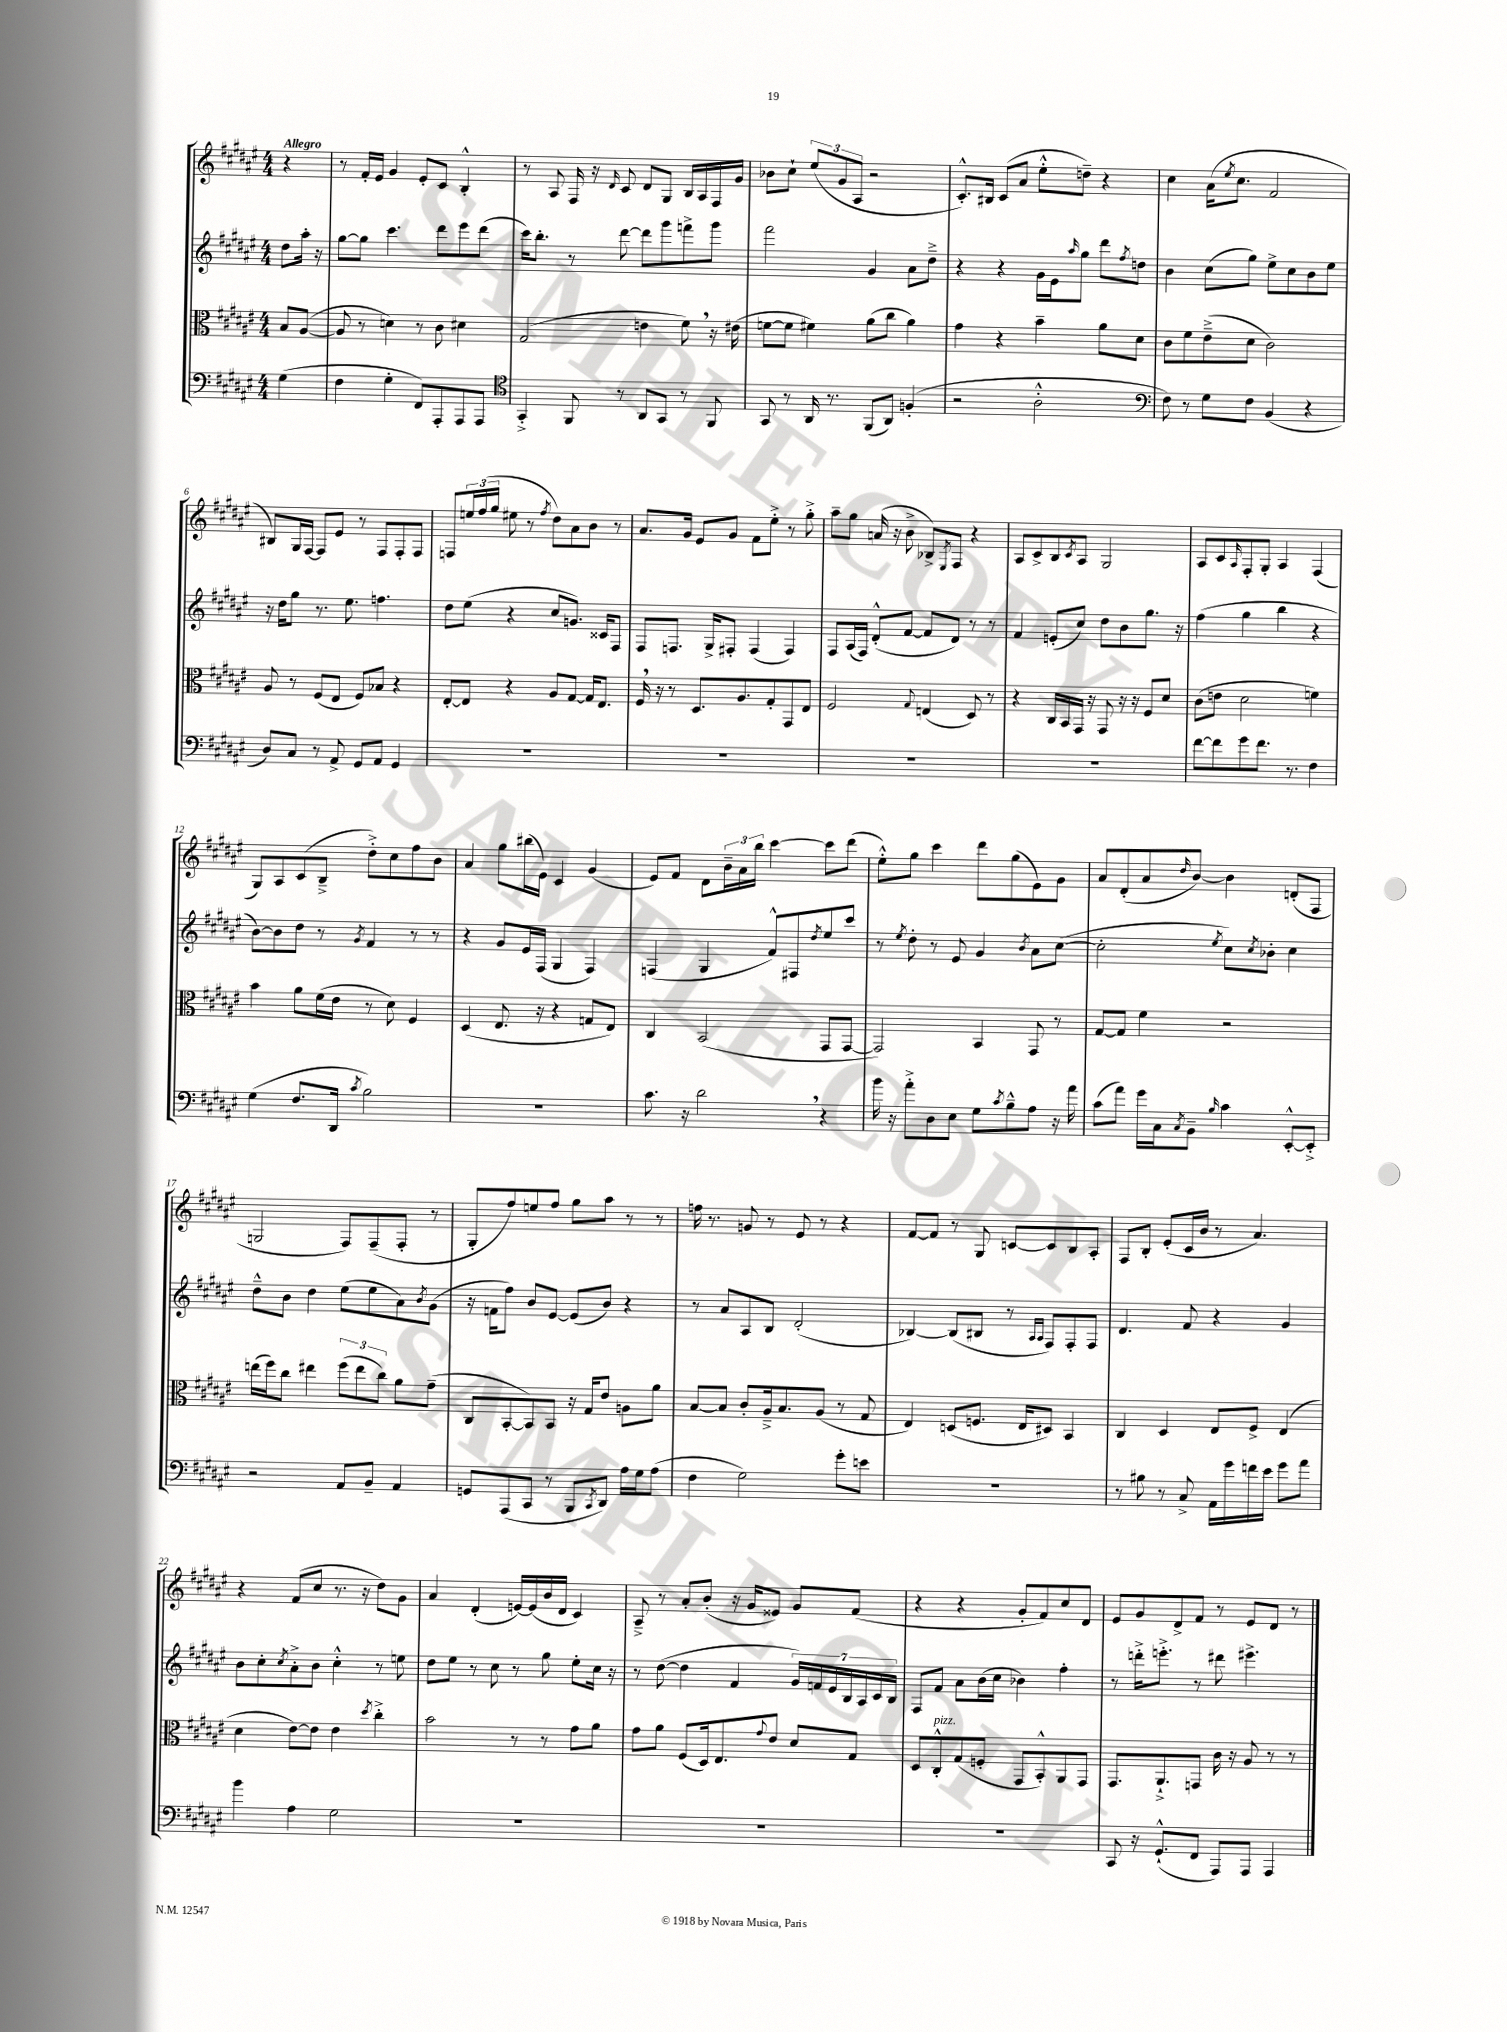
<<
\new StaffGroup <<
\new Staff = "s0" {
    \clef treble \key fis \major \numericTimeSignature \time 4/4 \partial 4 \tempo "Allegro"
    r4 |
    r8 fis'16-. eis'16 gis'4 eis'8-. cis'8 b4-.-^ |
    r8 ais8 fis16 r16 \grace { dis'16 } cis'8 dis'8 gis8 b16 ais16 fis16 gis'16 |
    bes'8 cis''8-! \tuplet 3/2 { eis''8( gis'8 ais8 } r2 |
    cis'8.-.-^) bis16 cis'8( ais'8 eis''8-.-^ d''8--) r4 |
    cis''4 ais'16( \acciaccatura { eis''8 } cis''8. fis'2 |
    bis8) gis16 fis16~ fis8 eis'8 r8 fis8 fis8-. fis8 |
    f8 \tuplet 3/2 { e''16 fis''16( gis''16 } eis''8 r8 \acciaccatura { fis''8 } dis''8) ais'8 b'8 r8 |
    ais'8. gis'16 eis'8 gis'8 fis'8 eis''8-.-> r8 gis''8-.-> |
    ais''8-- gis''8 a'16( r16 b'8-> bes8->) \acciaccatura { eis8 } fis8 r4 |
    ais8 cis'8-> b8 \acciaccatura { cis'8 } ais8 gis2 |
    ais8 cis'8 \grace { ais16 } fis8-. gis8-. ais4 fis4( |
    gis8) ais8 cis'8( b8---> dis''8-.->) cis''8 fis''8 b'8 |
    ais'4 gis''8 bis''16( eis'16) cis'4 gis'4( |
    eis'8) fis'8 dis'8 \tuplet 3/2 { b'16-- ais'16 b''16 } cis'''4~ cis'''8 dis'''8( |
    eis''8-.-^) gis''8 cis'''4 dis'''8 gis''8( eis'8) gis'8 |
    ais'8 dis'8-.( ais'8 \grace { dis''16 } b'8~) b'4 d'8-.( fis8 |
    g2 fis8) fis8--( fis8-. r8 |
    gis8-. fis''8) e''8 fis''8 gis''8 ais''8 r8 r8 |
    f''16 r8. g'8 r8 eis'8 r8 r4 |
    fis'8~ fis'8 r8 gis8 c'8~ c'8 b8 ais8-. |
    fis8 b8-. eis'8-.( cis'16 b'16 r8 ais'4.) |
    r4 fis'8( cis''8 r8. r16 dis''8) gis'8 |
    ais'4 dis'4-.( e'16~) e'16( b'16 dis'16 cis'4) |
    ais8---> r8 ais'8-. b'8-.( r16 gis'16 eisis'8) gis'8 fis'8( |
    r4 r4 gis'8-. fis'8) cis''8 dis'8 |
    eis'8 gis'8 dis'8-> fis'8 r8 eis'8 dis'8 r8 \bar "|." |
}
\new Staff = "s1" {
    \clef treble \key fis \major \numericTimeSignature \time 4/4 \partial 4
    dis''8 ais''16-. r16 |
    gis''8~ gis''8 cis'''4. dis'''8 eis'''8 dis'''8( |
    cis'''16) b''8.-. r8 dis'''8~ dis'''8 gis'''8 f'''8-> gis'''8 |
    fis'''2 gis'4 ais'8 dis''8---> |
    r4 r4 gis'16 eis'16 \grace { ais''16 } gis''8 dis'''8 \acciaccatura { fis''8 } d''8 |
    b'4 cis''8( gis''8) eis''8-> cis''8 b'8 eis''8 |
    r16 dis''16 gis''8 r8. eis''8. f''4. |
    dis''8 eis''8( r4 cis''8 g'8.) cisis'16 fis8 |
    fis8 f8. gis16-> fis8-. fis4( fis4) |
    fis8 ais16( fis16) dis'8-.-^( fis'8~ fis'8 dis'8) r8 r8 |
    fis'4 e'8-.( cis''8) dis''8 b'8 gis''8. r16 |
    fis''4( gis''4 b''4 r4 |
    b'8~) b'8 dis''8 r8 \acciaccatura { gis'8 } fis'4 r8 r8 |
    r4 gis'8 eis'16 fis16( gis4 fis4) |
    f4( gis4 fis'8-^) fis8 \acciaccatura { dis''8 } eis''8 cis'''8 |
    r8 \acciaccatura { eis''8 } dis''8-. r8 eis'8 gis'4 \acciaccatura { b'8 } ais'8 cis''8~( |
    cis''2-. \acciaccatura { eis''8 } cis''8) \acciaccatura { cis''8 } bes'8-. cis''4 |
    dis''8---^ b'8 dis''4 eis''8( eis''8 ais'8) \acciaccatura { b'8 } gis'8( |
    r16 f'16 fis''8) b'8 eis'8~ eis'8( b'8) r4 |
    r8 ais'8 ais8 b8 dis'2-.( |
    bes4~) bes8( bis8 r8 \grace { ais16 ais16 } fis8) fis8-. fis8 |
    dis'4. fis'8 r4 gis'4 |
    b'8 cis''8-. \acciaccatura { cis''8 } ais'8-.-> b'8 cis''4-.-^ r8 e''8 |
    dis''8 eis''8 r8 cis''8 r8 gis''8 eis''8-. cis''16 r16 |
    r8 dis''8~( dis''4 fis'4 \tuplet 7/4 { gis'16) f'16 eis'16 b16 ais16 cis'16 b16 } |
    fis8 fis'8 ais'8 b'16( cis''16 bes'4) fis''4-. |
    r8 d'''16-.-> e'''8.-.-> r8 dis'''8 eis'''4.-> \bar "|." |
}
\new Staff = "s2" {
    \clef alto \key fis \major \numericTimeSignature \time 4/4 \partial 4
    b8 ais8~( |
    ais8 r8 d'4) r8 cis'8 dis'4 |
    gis2( e'4 fis'8) \breathe r16 eis'16( |
    f'8~ f'8 fis'4) ais'8( cis''8 ais'4) |
    gis'4 r4 b'4-- ais'8 dis'8 |
    cis'8 fis'8 eis'8--->( dis'8 cis'2) |
    ais8 r8 fis8( eis8 fis8) bes8 r4 |
    eis8~-. eis8 r4 ais8 gis8~ gis16 eis8. |
    fis16 \breathe r16 r8 dis8. ais8. gis8-. gis,8 eis8 |
    fis2 \appoggiatura { gis8 } e4( dis8) r8 |
    r4 cis16 b,16 gis,16 r16 gis,8 r16 r16 fis8 dis'8 |
    cis'8( e'8 dis'2 f'4) |
    b'4 ais'8 fis'16( eis'16 r8 dis'8) fis4 |
    dis4( eis8. r16 r4 g8 eis8) |
    cis4 b,2( gis,8 gis,8~ |
    gis,2) b,4 gis,8 r8 |
    gis8~ gis8 fis'4 r2 |
    e''16( fis''16) cis''8 eis''4 \tuplet 3/2 { fis''8( eis''8 cis''8) } ais'8 gis'8--( |
    cis8 b,8~-. b,8) b,8 r16 gis16 eis'8 a8 ais'8 |
    b8~ b8 cis'8-. ais16---> b8. ais8( r8 gis8 |
    eis4) d8( f8. eis16 dis8) b,4 |
    cis4 dis4 eis8 fis8-> eis4( |
    dis'4 eis'8~) eis'8 eis'4 \acciaccatura { dis''8 } cis''4-.-> |
    b'2 r8 r8 gis'8 ais'8 |
    gis'8 ais'8 fis8( dis16) eis8. \appoggiatura { gis'8 } eis'8 dis'8 gis8 |
    dis8 cis8-.-^^\markup { \italic "pizz." } gis8( f8-. gis,8 b,8-.-^) ais,8 gis,8 |
    gis,8. ais,8.-!-> g,8 cis'16 r16 ais8 r8 r8 \bar "|." |
}
\new Staff = "s3" {
    \clef bass \key fis \major \numericTimeSignature \time 4/4 \partial 4
    gis4( |
    fis4 gis4-. fis,8) ais,,8-. ais,,8 ais,,8 |
    \clef tenor gis,4-.-> fis,8 r8 ais,8 gis,8 r8 fis,8 |
    gis,8 r8 ais,16 r8. fis,8( ais,8) f4-.( |
    r2 ais2-.-^ |
    \clef bass fis8) r8 gis8 fis8 b,4( r4 |
    dis8) cis8 r8 ais,8-> gis,8 ais,8 gis,4 |
    R1 |
    R1 |
    R1 |
    R1 |
    fis'8~ fis'8 gis'8 fis'8. r8. fis4 |
    gis4( fis8. dis,16 \acciaccatura { cis'8 } b2) |
    R1 |
    cis'8. r16 dis'2 \breathe r4 |
    b'16 r16 ais'8-.-> dis8 eis8 gis8 \acciaccatura { cis'8 } b8---^ ais8 r16 ais'16 |
    cis'8( ais'8) gis'16 cis16 \acciaccatura { cis8 } b,8-- \grace { b16 } cis'4 eis,8~-.-^ eis,8-.-> |
    r2 ais,8 b,8-- ais,4 |
    g,8 ais,,8( cis,8 r8 b,,8 \acciaccatura { cis,8 } dis,8) ais16 gis16 ais8( |
    fis4 gis2) gis'8-. e'8 |
    R1 |
    r8 bis8 r8 cis8-> ais,16 gis'16 f'16 eis'16 gis'8 ais'8 |
    b'4 ais4 gis2 |
    R1 |
    R1 |
    R1 |
    cis,8 r16 gis,8.-!-^( fis,8 ais,,8) ais,,8 ais,,4 \bar "|." |
}
>>
>>
